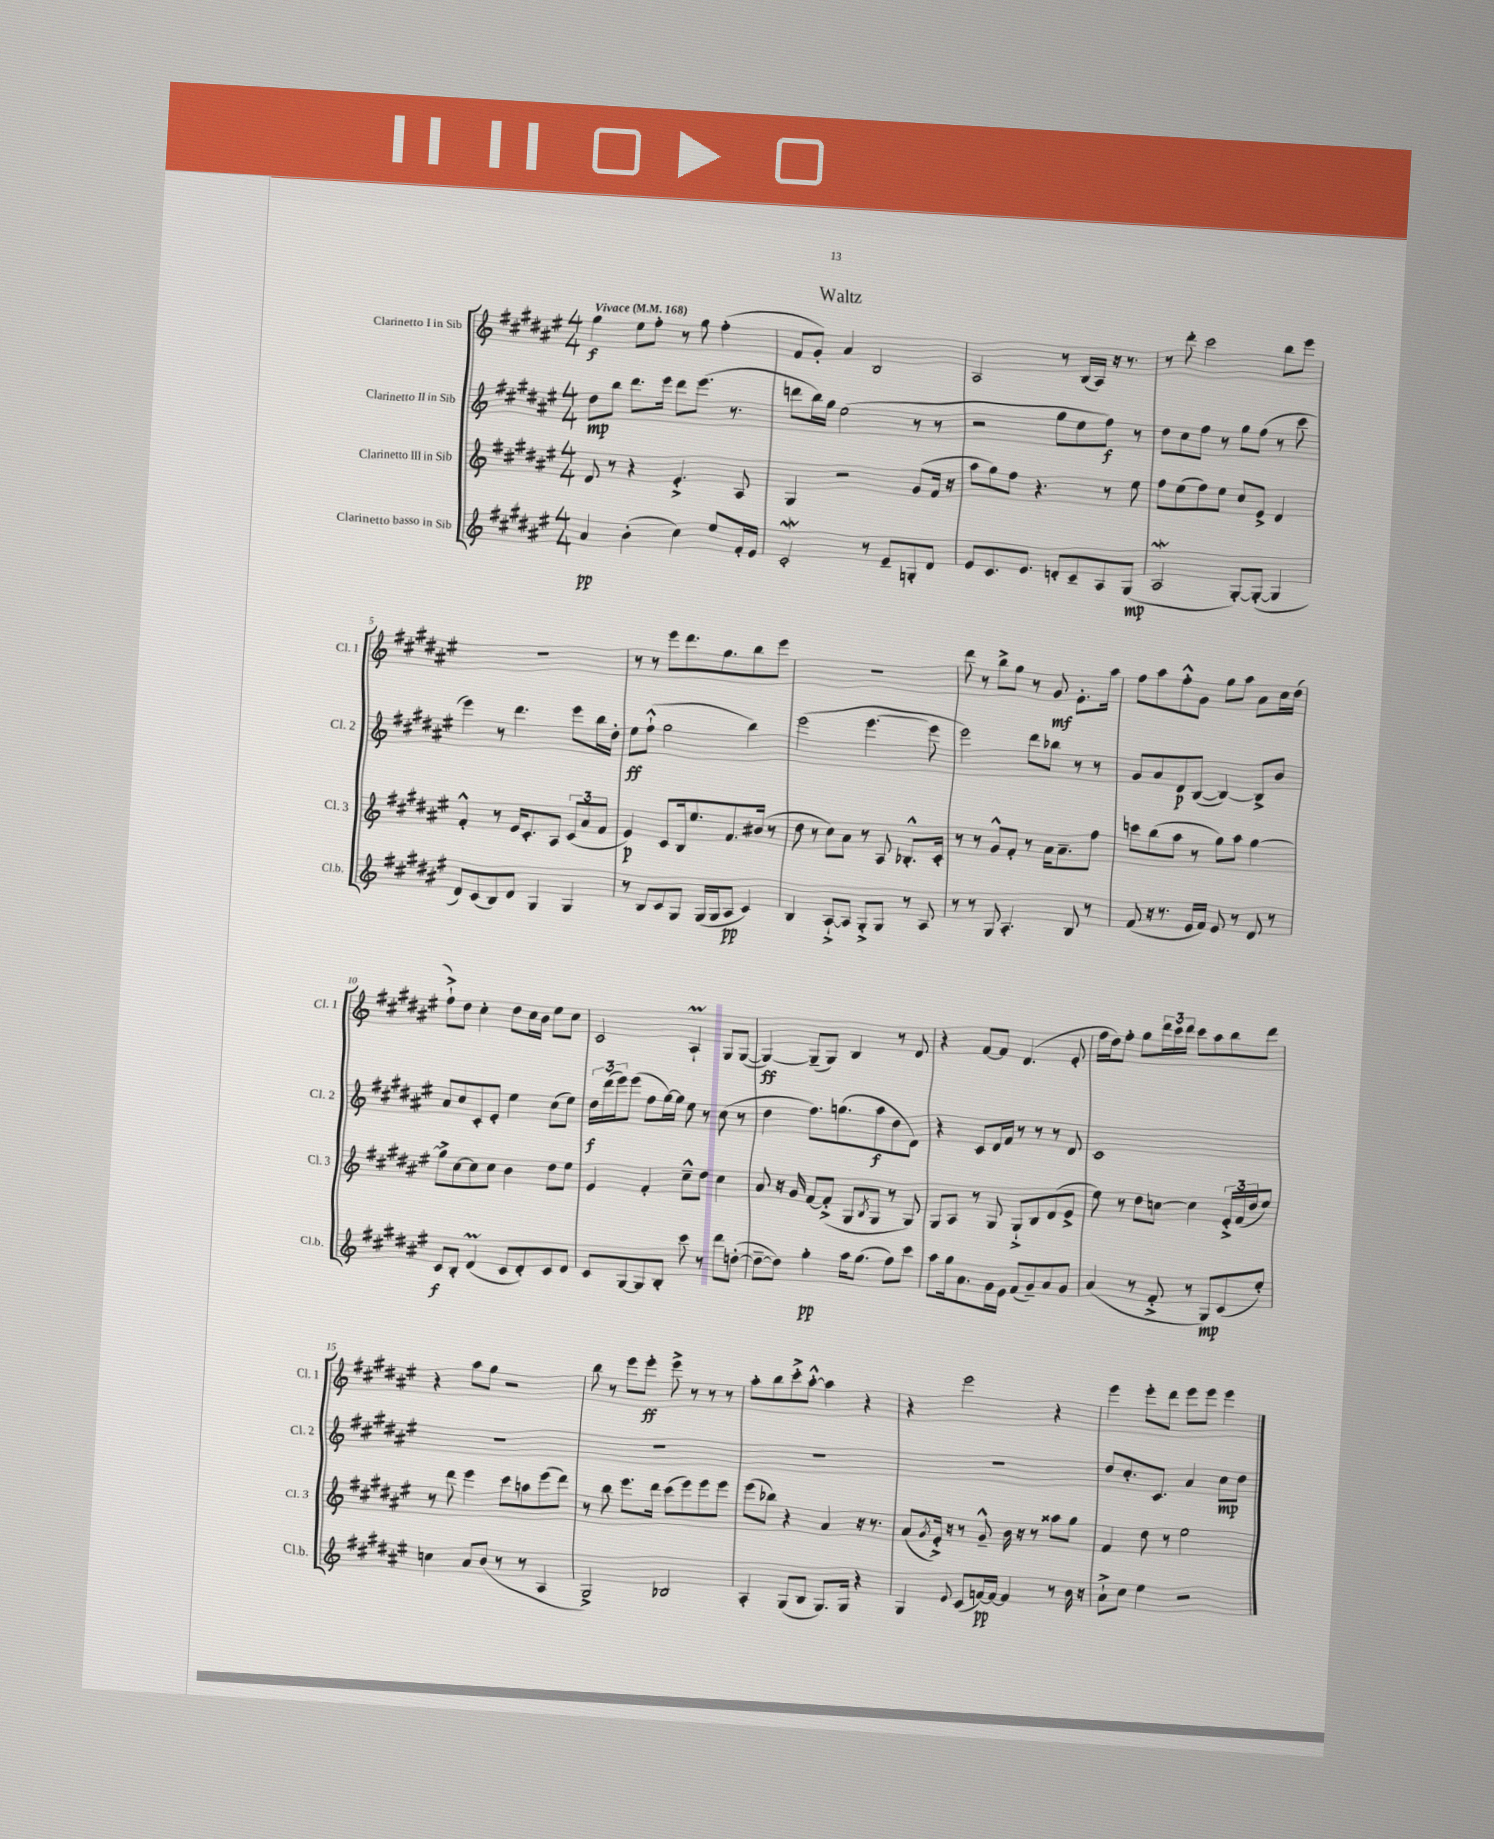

**kern	**dynam	**kern	**dynam	**kern	**dynam	**kern	**dynam
*part4	*part4	*part3	*part3	*part2	*part2	*part1	*part1
*staff4	*staff4	*staff3	*staff3	*staff2	*staff2	*staff1	*staff1
*I"Clarinetto basso in Sib	*	*I"Clarinetto III in Sib	*	*I"Clarinetto II in Sib	*	*I"Clarinetto I in Sib	*
*I'Cl.b.	*	*I'Cl. 3	*	*I'Cl. 2	*	*I'Cl. 1	*
*clefG2	*	*clefG2	*	*clefG2	*	*clefG2	*
*k[f#c#g#d#a#e#]	*	*k[f#c#g#d#a#e#]	*	*k[f#c#g#d#a#e#]	*	*k[f#c#g#d#a#e#]	*
*M4/4	*	*M4/4	*	*M4/4	*	*M4/4	*
*MM168	*	*MM168	*	*MM168	*	*MM168	*
=1	=1	=1	=1	=1	=1	=1	=1
!	!	!	!	!	!	!LO:TX:a:B:t=Vivace	!
4a#/	pp	8d#/	.	8dd#\L	mp	4gg#\	f
.	.	8r	.	8bb\J	.	.	.
(4b'\	.	4r	.	8.ddd#\L	.	8ee#\L	.
.	.	.	.	.	.	8ff#'\J	.
.	.	.	.	16eee#\Jk	.	.	.
4cc#\)	.	4.e#'^/	.	8ddd#\L	.	8r	.
.	.	.	.	(8.eee#\J	.	8gg#\	.
8ee#/L	.	.	.	.	.	(4ff#'\	.
.	.	.	.	8.r	.	.	.
16f#'/L	.	8A#/	.	.	.	.	.
16e#/JJ	.	.	.	.	.	.	.
=2	=2	=2	=2	=2	=2	=2	=2
2c#W'/	.	4G#/	.	8dddn\L	.	8f#/L	.
.	.	.	.	16bb\L)	.	8g#'/J)	.
.	.	.	.	16gg#\JJ	.	.	.
.	.	2r	.	(2ee#\	.	4a#/	.
8r	.	.	.	.	.	2B/	.
8e#~/L	.	.	.	.	.	.	.
8Gn'/	.	(8g#/L	.	8r	.	.	.
8d#/J	.	16f#/Jk	.	8r	.	.	.
.	.	16r	.	.	.	.	.
=3	=3	=3	=3	=3	=3	=3	=3
8e#/L	.	8aa#\L	.	2r	.	2A#/	.
8.c#/	.	8gg#\)	.	.	.	.	.
.	.	8ff#\J	.	.	.	.	.
8.e#/J	.	.	.	.	.	.	.
.	.	4.r	.	.	.	.	.
8dn'/L	.	.	.	8gg#\L	.	8r	.
8c#~/	.	.	.	8ee#\	.	(16B/LL	.
.	.	.	.	.	.	16A#/JJ)	.
8A#/	.	8r	.	8ff#\J)	f	16r	.
.	.	.	.	.	.	8.r	.
(8G#/J	mp	8ee#\	.	8r	.	.	.
=4	=4	=4	=4	=4	=4	=4	=4
2A#W/	.	8ff#\L	.	8dd#\L	.	8r	.
.	.	(8ee#\	.	8cc#\	.	8ddd#'\	.
.	.	8ff#\)	.	8ff#\J	.	2ccc#\	.
.	.	8ee#\J	.	8r	.	.	.
[8G#'/L)	.	8cc#/L	.	8gg#\L	.	.	.
(8G#'/J_	.	8e#^/J	.	(8ff#\J	.	.	.
4G#/]	.	4d#/	.	8r	.	8bb\L	.
.	.	.	.	8ccc#\	.	8eee#\J	.
!!LO:LB:g=z
=5	=5	=5	=5	=5	=5	=5	=5
8d#/L)	.	4f#'^^/	.	4eee#\)	.	1r	.
(8c#/	.	.	.	.	.	.	.
8B/)	.	8r	.	8r	.	.	.
8d#/J	.	16e#/KL	.	4.ddd#\	.	.	.
.	.	8.c#'/	.	.	.	.	.
4G#/	.	.	.	.	.	.	.
.	.	8A#/J	.	.	.	.	.
4G#/	.	(12c#/L	.	8eee#\L	.	.	.
.	.	12a#/	.	.	.	.	.
.	.	.	.	16bb\L	.	.	.
.	.	12f#/J	.	.	.	.	.
.	.	.	.	16dd#'\JJ	.	.	.
=6	=6	=6	=6	=6	=6	=6	=6
8r	.	4e#/)	p	8ee#\L	ff	8r	.
8B/L	.	.	.	(8ff#`^^\J	.	8r	.
8c#/	.	8c#/L	.	2gg#\	.	8eee#\L	.
8G#/J	.	16B/k	.	.	.	8.ddd#\	.
.	.	8.ee#/	.	.	.	.	.
(16G#/LL	.	.	.	.	.	.	.
16G#/J	.	.	.	.	.	8.gg#\	.
8A#/J	pp	8.f#/	.	.	.	.	.
4c#/)	.	.	.	4bb\)	.	8bb\	.
.	.	(16b#X/Jk	.	.	.	.	.
.	.	8r	.	.	.	8eee#\J	.
=7	=7	=7	=7	=7	=7	=7	=7
4B/	.	8dd#\	.	(2eee#\	.	1r	.
.	.	8r	.	.	.	.	.
[8A#`^/L	.	8cc#\L)	.	.	.	.	.
8A#/J]	.	8a#\J	.	.	.	.	.
8G#'^/L	.	8r	.	[4.eee#\	.	.	.
8G#/J	.	8A#/	.	.	.	.	.
8r	.	8.B-X'^^/L	.	.	.	.	.
8A#/	.	.	.	8eee#\]	.	.	.
.	.	16c#'/Jk	.	.	.	.	.
=8	=8	=8	=8	=8	=8	=8	=8
8r	.	8r	.	2eee#\)	.	8ddd#\	.
8r	.	8r	.	.	.	8r	.
8G#/	.	8g#^^/L	.	.	.	8bb^\L	.
4.A#'/	.	8f#'/J	.	.	.	8gg#\J	.
.	.	8r	.	8ddd#\L	.	8r	.
.	.	16a#\KL	.	8bb-X\J	.	8g#/	mf
.	.	8.a#~\	.	.	.	.	.
8B/	.	.	.	8r	.	8.e#'\L	.
8r	.	8ff#\J	.	8r	.	.	.
.	.	.	.	.	.	16aa#\Jk	.
=9	=9	=9	=9	=9	=9	=9	=9
(8f#/	.	8cccn\L	.	8g#/L	.	8ff#\L	.
16r	.	(8bb\	.	8a#/	.	8aa#\	.
8.r	.	.	.	.	.	.	.
.	.	8aa#\J	.	8d#/	p	8ff#'^^\	.
16e#/LL	.	8r	.	([8B/J	.	8g#\J	.
16f#/JJ)	.	.	.	.	.	.	.
8e#/	.	8gg#\L)	.	4B/_)	.	8gg#\L	.
8r	.	8aa#\J	.	.	.	8aa#\J	.
8d#/	.	[4gg#\	.	8B^/L]	.	8a#\L	.
8r	.	.	.	8b/J	.	16cc#\L	.
.	.	.	.	.	.	(16dd#\JJ	.
!!LO:LB:g=z
=10	=10	=10	=10	=10	=10	=10	=10
8c#/L	f	8gg#^\L]	.	8a#/L	.	8ff#`^\L)	.
8B'/J	.	[8cc#\	.	8cc#/	.	8dd#\J	.
(4d#M/	.	8cc#\]	.	8c#'/	.	4cc#'\	.
.	.	8cc#\J	.	8e#'/J	.	.	.
8c#/L	.	4b\	.	4ee#\	.	8dd#\L	.
8d#'/)	.	.	.	.	.	16cc#\L	.
.	.	.	.	.	.	16b\JJ	.
8c#/	.	8dd#\L	.	(8cc#\L	.	8ee#\L	.
8d#/J	.	8ee#\J	.	8ee#\J)	.	8cc#\J	.
=11	=11	=11	=11	=11	=11	=11	=11
8c#/L	.	4e#/	.	24dd#\LL	f	2c#/	.
.	.	.	.	(24ddd#\	.	.	.
.	.	.	.	24eee#\J)	.	.	.
[8G#/	.	.	.	(8eee#\J	.	.	.
8G#/]	.	4f#'/	.	8ff#\L	.	.	.
8B'/J	.	.	.	[16gg#\L)	.	.	.
.	.	.	.	16gg#\JJ]	.	.	.
8ccc#\	.	8cc#~^^\L	.	8ee#\	.	4A#m`/	.
8r	.	8dd#\J	.	8r	.	.	.
8ddd#\L	.	4cc#\	.	(8cc#\	.	8G#/L	.
([8ddn'\J	.	.	.	8r	.	([8G#/J	.
=12	=12	=12	=12	=12	=12	=12	=12
8dd~\L_	.	8a#/	.	4dd#\	.	4G#/_)	ff
8dd\J])	.	16r	.	.	.	.	.
.	.	16g#/	.	.	.	.	.
4gg#'\	pp	[8f#/L	.	8.ff#\L)	.	(8G#~/L]	.
.	.	(8f#'^/J]	.	.	.	8G#/J)	.
.	.	.	.	(8.ggn\	.	.	.
16aa#\KL	.	8G#/L	.	.	.	4B/	.
(8.gg#\J	.	.	.	.	.	.	.
.	.	8qB/	.	.	.	.	.
.	.	8G#/J	.	8aa#\	f	.	.
8ff#\L)	.	8r	.	8dd#\	.	8r	.
8ccc#\J	.	8G#/)	.	8d#\J)	.	8d#/	.
=13	=13	=13	=13	=13	=13	=13	=13
8aa#\L	.	8G#/L	.	4r	.	4r	.
16gg#\k	.	8A#/J	.	.	.	.	.
8.a#\	.	.	.	.	.	.	.
.	.	8r	.	8c#/L	.	[8f#/L	.
16g#\L	.	8G#/	.	16d#/L	.	8f#/J]	.
16e#\JJ	.	.	.	16f#/JJ	.	.	.
(8f#/L	.	8G#`^/L	.	8r	.	(4.d#/	.
8g#~/)	.	8B/	.	8r	.	.	.
8a#/	.	(8d#/	.	8r	.	.	.
8g#/J	.	8e#^/J	.	8d#/	.	8e#'/	.
=14	=14	=14	=14	=14	=14	=14	=14
(4a#/	.	8ee#\)	.	1c#	.	16ff#\LL	.
.	.	.	.	.	.	16dd#\J)	.
.	.	8r	.	.	.	8ff#'\J	.
8r	.	8dd#\L	.	.	.	8gg#\L	.
8f#'^/	.	[8ccn\J	.	.	.	24ddd#\L	.
.	.	.	.	.	.	24ccc#\	.
.	.	.	.	.	.	24ddd#\JJ	.
8r	.	4cc\]	.	.	.	8ccc#\L	.
8G#/L)	mp	.	.	.	.	8aa#\	.
(8c#/	.	24e#'^/LL	.	.	.	8bb\	.
.	.	(24f#/	.	.	.	.	.
.	.	24dd#/J	.	.	.	.	.
8ee#'/J)	.	8ee#/J)	.	.	.	8ddd#\J	.
!!LO:LB:g=z
=15	=15	=15	=15	=15	=15	=15	=15
4ccn\	.	8r	.	1r	.	4r	.
.	.	8ddd#\	.	.	.	.	.
8a#/L	.	4eee#\	.	.	.	8aa#\L	.
(8b/J	.	.	.	.	.	8gg#\J	.
8r	.	8ccc#\L	.	.	.	2r	.
8r	.	8aan\	.	.	.	.	.
4A#/	.	(8eee#\	.	.	.	.	.
.	.	8ddd#\J)	.	.	.	.	.
=16	=16	=16	=16	=16	=16	=16	=16
2G#^/)	.	8r	.	1r	.	8bb\	.
.	.	8bb\	.	.	.	8r	.
.	.	8.eee#\L	.	.	.	8eee#\L	.
.	.	.	.	.	.	8eee#'\J	ff
.	.	16ddd#\Jk	.	.	.	.	.
2B-X/	.	(8ccc#\L	.	.	.	8eee#^\	.
.	.	8eee#\)	.	.	.	8r	.
.	.	8eee#\	.	.	.	8r	.
.	.	8eee#\J	.	.	.	8r	.
=17	=17	=17	=17	=17	=17	=17	=17
4A#'/	.	(8eee#\L	.	1r	.	8aa#'\L	.
.	.	8bb-X\J)	.	.	.	8bb\	.
(8G#/L	.	4r	.	.	.	8ccc#'^\	.
8B/J	.	.	.	.	.	[8aa#'^^\J	.
8.G#/L)	.	4a#/	.	.	.	4aa#\]	.
16G#/Jk	.	.	.	.	.	.	.
4r	.	16r	.	.	.	4r	.
.	.	8.r	.	.	.	.	.
=18	=18	=18	=18	=18	=18	=18	=18
4G#/	.	(8a#/L	.	1r	.	4r	.
.	.	8qg#/	.	.	.	.	.
.	.	16e#'^/Jk)	.	.	.	.	.
.	.	16r	.	.	.	.	.
8qqe#/	.	.	.	.	.	.	.
(8c#/L	.	8r	.	.	.	2eee#\	.
[16fn/L)	pp	8g#~^^/	.	.	.	.	.
16f/JJ_	.	.	.	.	.	.	.
4f/]	.	16b\	.	.	.	.	.
.	.	16r	.	.	.	.	.
.	.	8r	.	.	.	.	.
8r	.	8aa##X\L	.	.	.	4r	.
16b\	.	8gg#\J	.	.	.	.	.
16r	.	.	.	.	.	.	.
=19	=19	=19	=19	=19	=19	=19	=19
8a#`^\L	.	4f#/	.	8dd#/L	.	4eee#\	.
8cc#\J	.	.	.	8.cc#'/	.	.	.
4ee#\	.	8dd#\	.	.	.	8eee#'\L	.
.	.	.	.	8.c#/J	.	.	.
.	.	8r	.	.	.	8ddd#\J	.
2r	.	2ee#\	.	4a#/	.	8eee#\L	.
.	.	.	.	.	.	8eee#\J	.
.	.	.	.	8cc#\L	mp	4eee#\	.
.	.	.	.	8dd#\J	.	.	.
==	==	==	==	==	==	==	==
*-	*-	*-	*-	*-	*-	*-	*-
